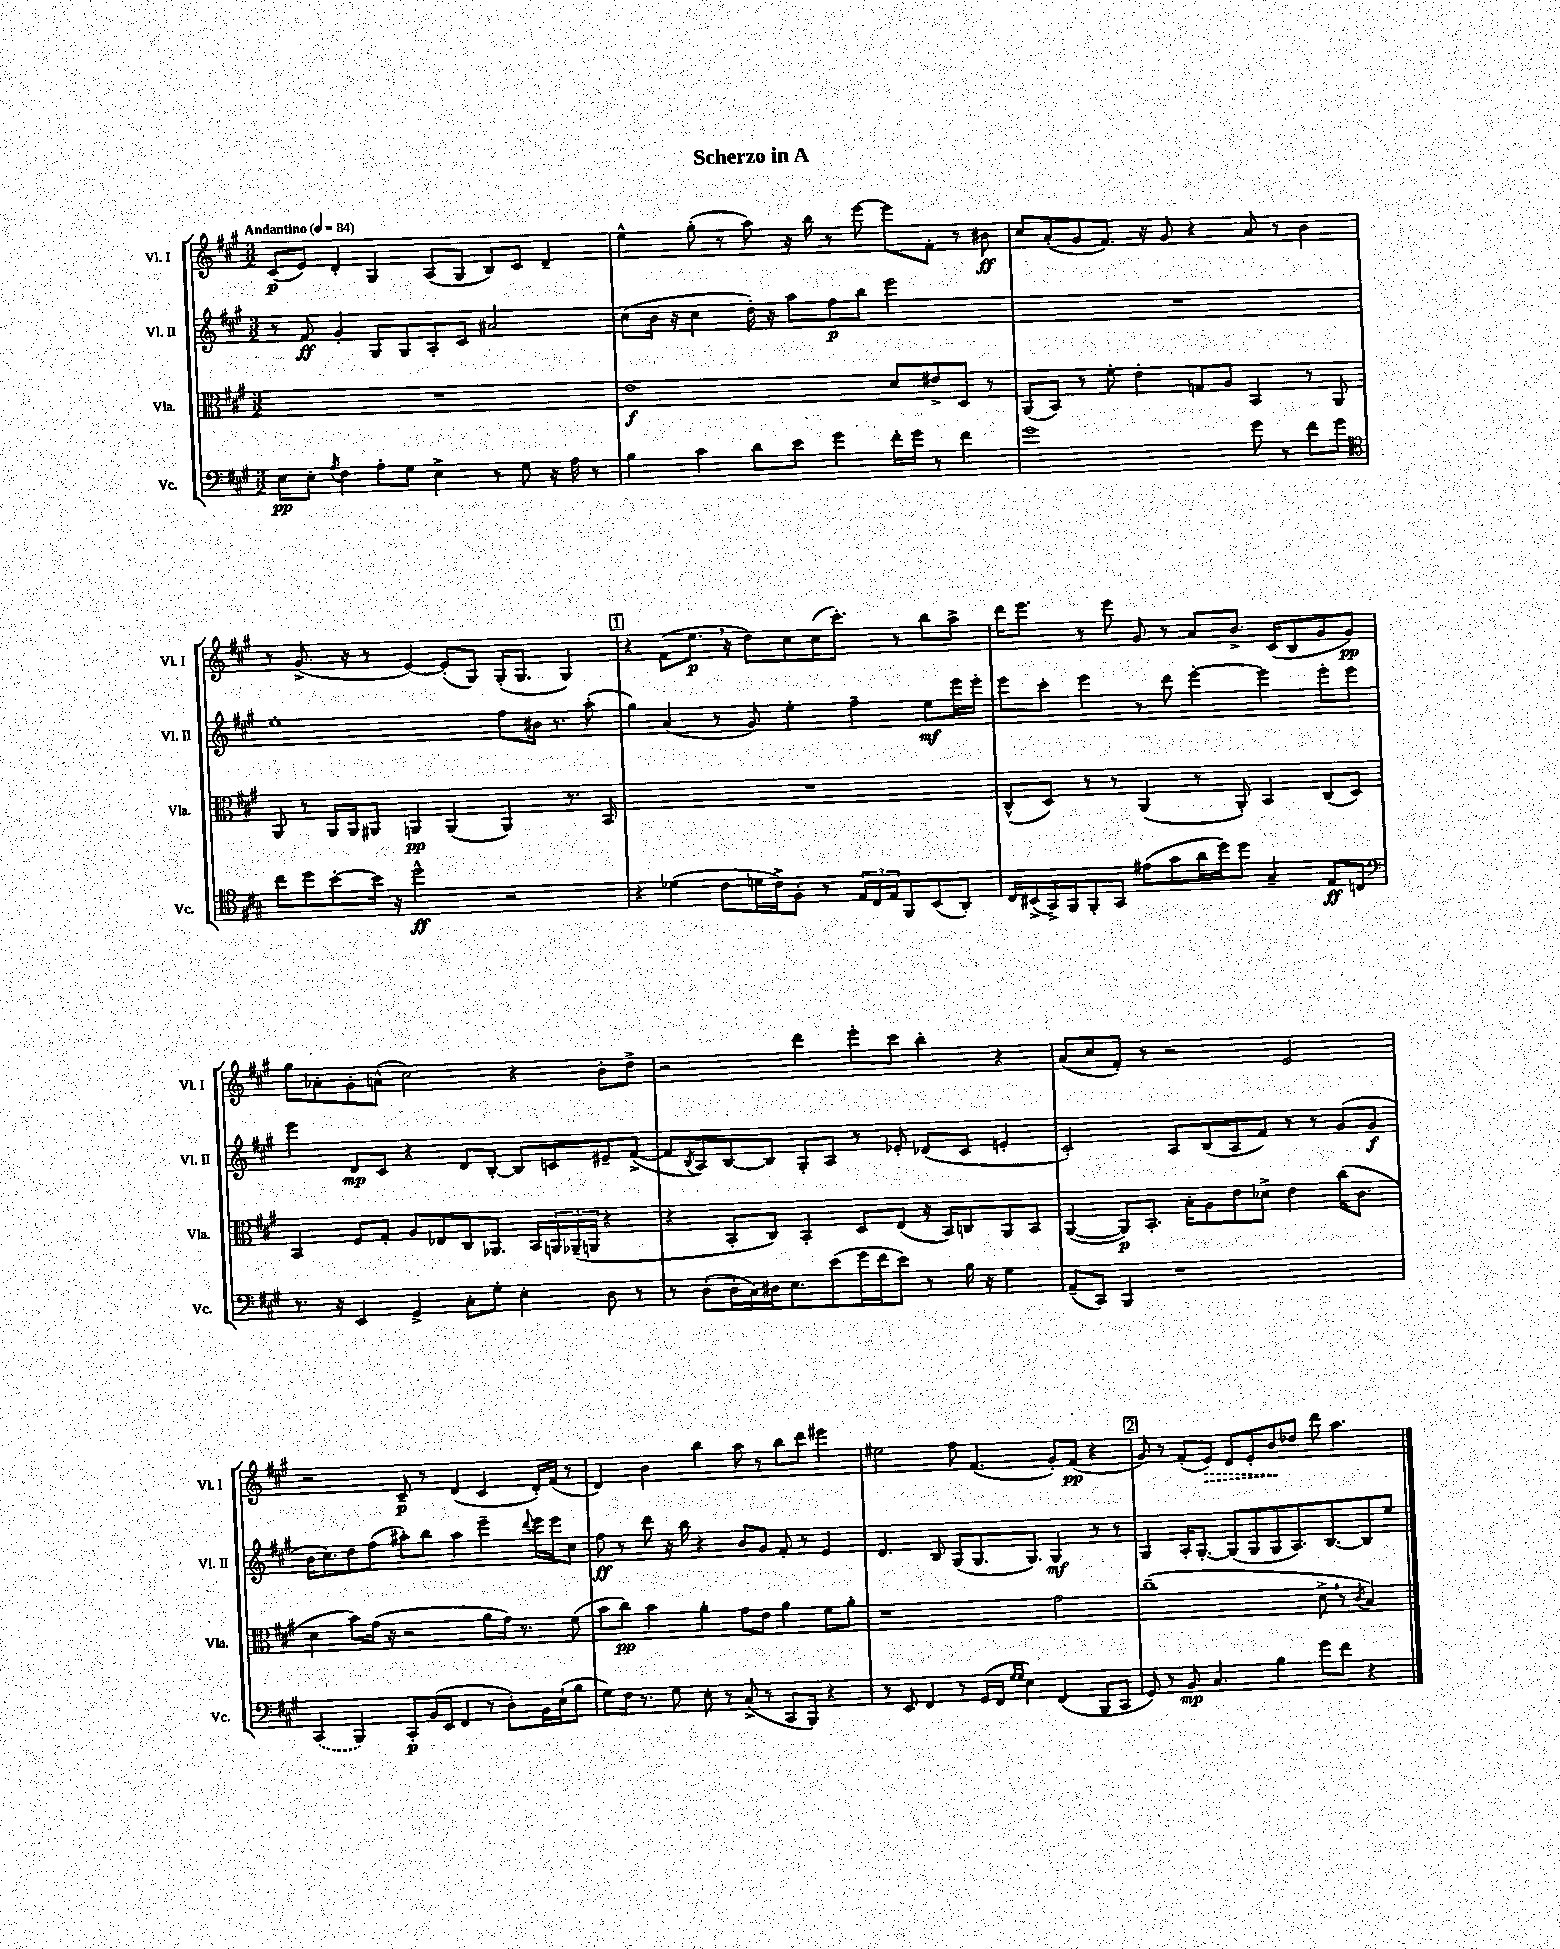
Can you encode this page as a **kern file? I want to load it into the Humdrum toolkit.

**kern	**dynam	**kern	**dynam	**kern	**dynam	**kern	**dynam
*part4	*part4	*part3	*part3	*part2	*part2	*part1	*part1
*staff4	*staff4	*staff3	*staff3	*staff2	*staff2	*staff1	*staff1
*I"Vc.	*	*I"Vla.	*	*I"Vl. II	*	*I"Vl. I	*
*I'Vc.	*	*I'Vla.	*	*I'Vl. II	*	*I'Vl. I	*
*clefF4	*	*clefC3	*	*clefG2	*	*clefG2	*
*k[f#c#g#]	*	*k[f#c#g#]	*	*k[f#c#g#]	*	*k[f#c#g#]	*
*M3/2	*	*M3/2	*	*M3/2	*	*M3/2	*
*MM84	*	*MM84	*	*MM84	*	*MM84	*
=1	=1	=1	=1	=1	=1	=1	=1
!	!	!	!	!	!	!LO:TX:a:B:t=Andantino	!
8E\L	pp	1.r	.	8r	.	(8c#/L	p
8E'\J	.	.	.	8f#/	ff	8e/J)	.
8qA/	.	.	.	.	.	.	.
4F#\	.	.	.	4g#'/	.	4d'/	.
8A'\L	.	.	.	8G#/L	.	4G#/	.
8G#\J	.	.	.	8G#/	.	.	.
4E^\	.	.	.	8A'/	.	(8A/L	.
.	.	.	.	8c#/J	.	8G#/J	.
8r	.	.	.	2a#X/	.	8B/L)	.
8G#\	.	.	.	.	.	8c#/J	.
16r	.	.	.	.	.	4d~/	.
16A\	.	.	.	.	.	.	.
8r	.	.	.	.	.	.	.
=2	=2	=2	=2	=2	=2	=2	=2
4B\	.	1e	f	(8cc#\L	.	4ee^^\	.
.	.	.	.	16b\Jk	.	.	.
.	.	.	.	16r	.	.	.
4c#\	.	.	.	4cc#\	.	(8gg#'\	.
.	.	.	.	.	.	8r	.
8d\L	.	.	.	16dd'\)	.	8aa\)	.
.	.	.	.	16r	.	.	.
8e\J	.	.	.	8aa\L	.	16r	.
.	.	.	.	.	.	16bb\	.
4g#\	.	.	.	8ff#\	p	8r	.
.	.	.	.	8bb\J	.	[8eee\	.
16f#'\LL	.	8d/L	.	2eee\	.	8eee\L]	.
16g#\JJ	.	.	.	.	.	.	.
8r	.	8e#X^/	.	.	.	8f#'\J	.
4f#\	.	8D/J	.	.	.	8r	.
.	.	8r	.	.	.	8b#X\	ff
=3	=3	=3	=3	=3	=3	=3	=3
1g#	.	(8AA/L	.	1.r	.	8cc#/L	.
.	.	8BB/J)	.	.	.	(8a'/	.
.	.	8r	.	.	.	8g#/	.
.	.	8f#'\	.	.	.	8.f#/J)	.
.	.	4e'\	.	.	.	.	.
.	.	.	.	.	.	16r	.
.	.	.	.	.	.	8g#/	.
.	.	8Gn/L	.	.	.	4r	.
.	.	8A/J	.	.	.	.	.
8g#\	.	4BB/	.	.	.	8a/	.
8r	.	.	.	.	.	8r	.
8f#\L	.	8r	.	.	.	4b\	.
8g#\J	.	8AA/	.	.	.	.	.
!!LO:LB:g=z
=4	=4	=4	=4	=4	=4	=4	=4
*clefC4	*	*	*	*	*	*	*
8cc#\L	.	8AA/	.	1ee'	.	8r	.
8dd\	.	8r	.	.	.	(8.g#^/	.
[8b'\	.	16AA/LL	.	.	.	.	.
.	.	16AA/J	.	.	.	16r	.
16b\Jk]	.	8AA#X/J	.	.	.	8r	.
16r	.	.	.	.	.	.	.
2dd^^\	ff	4AAn/	pp	.	.	[4e/)	.
.	.	(4AA/	.	.	.	(8e'/L]	.
.	.	.	.	.	.	8G#/J)	.
2r	.	4AA/)	.	8ff#\L	.	(16G#'/KL	.
.	.	.	.	.	.	8.G#/J	.
.	.	.	.	16b#X\Jk	.	.	.
.	.	.	.	8.r	.	.	.
.	.	8.r	.	.	.	4G#/)	.
.	.	.	.	(8aa'\	.	.	.
.	.	16BB/	.	.	.	.	.
!!LO:REH:place=s1:t=1
=5	=5	=5	=5	=5	=5	=5	=5
4r	.	1.r	.	4gg#\)	.	4r	.
(4d-X\	.	.	.	(4a/	.	(8f#\L	.
.	.	.	.	.	.	8.ee,\J	p
8c#\L	.	.	.	8r	.	.	.
.	.	.	.	.	.	16r	.
16dn\L	.	.	.	8g#/)	.	8dd\L)	.
16c#^\J)	.	.	.	.	.	.	.
8F#'\J	.	.	.	4ee'\	.	8cc#\	.
8r	.	.	.	.	.	(16cc#\K	.
.	.	.	.	.	.	8.ccc#'\J)	.
24E/LL	.	.	.	4ff#~\	.	.	.
24C#/	.	.	.	.	.	.	.
24E/J	.	.	.	.	.	.	.
8FF#/	.	.	.	.	.	8r	.
(8BB/	.	.	.	8ee\L	mf	8bb\L	.
8AA'/J)	.	.	.	16eee\L	.	8aa^\J	.
.	.	.	.	16eee'\JJ	.	.	.
=6	=6	=6	=6	=6	=6	=6	=6
16C#/LL	.	(8C#^^/L	.	8eee\L	.	16ddd\KL	.
(16BB#X^/	.	.	.	.	.	8.eee\J	.
16GG#^/)	.	8D/J)	.	8ccc#'\J	.	.	.
16FF#/J	.	.	.	.	.	.	.
8FF#'/	.	8r	.	4eee\	.	8r	.
8GG#/J	.	8r	.	.	.	8eee\	.
(8e#X\L	.	(4AA/	.	8r	.	8g#/	.
8g#\	.	.	.	8ddd\	.	8r	.
16a\L	.	8r	.	[4eee'\	.	8a/L	.
16dd\J)	.	.	.	.	.	.	.
8dd\J	.	8AA'/)	.	.	.	8.b^/J	.
4G#~/	.	4BB/	.	4eee\]	.	.	.
.	.	.	.	.	.	(16c#/KL	.
.	.	.	.	.	.	8B/	.
8E/L	ff	(8C#/L	.	8eee'\L	.	8g#/	.
8Cn/J	.	8D/J)	.	8eee\J	.	8g#/J)	pp
!!LO:LB:g=z
=7	=7	=7	=7	=7	=7	=7	=7
*clefF4	*	*	*	*	*	*	*
8.r	.	4BB/	.	4eee\	.	8gg#\L	.
.	.	.	.	.	.	8a-X'\	.
16r	.	.	.	.	.	.	.
4EE/	.	8F#/L	.	8d/L	mp	8g#'\	.
.	.	8G#'/J	.	8c#/J	.	(8an^^\J	.
4GG#^/	.	8A/L	.	4r	.	2cc#\)	.
.	.	8E-X/	.	.	.	.	.
8C#'\L	.	8C#/	.	8d/L	.	.	.
8G#'\J	.	8.AA-X/J	.	[8B'/J	.	.	.
4E'\	.	.	.	8B/L]	.	4r	.
.	.	16BB/LL	.	.	.	.	.
.	.	24AAn/	.	8cn/	.	.	.
.	.	(24AA-X~/	.	.	.	.	.
.	.	24AAn/JJ	.	.	.	.	.
8D\	.	4r	.	8e#X~/	.	8b'\L	.
8r	.	.	.	([8f#^/J	.	8dd^\J	.
=8	=8	=8	=8	=8	=8	=8	=8
8r	.	4r	.	8f#/L]	.	2r	.
.	.	.	.	8qB/	.	.	.
(8D'\L	.	.	.	8A/)	.	.	.
16D'\L	.	8BB'/L	.	[8B/	.	.	.
16C#\)	.	.	.	.	.	.	.
16D#X\J	.	8C#/J)	.	8B/J]	.	.	.
8.E\	.	.	.	.	.	.	.
.	.	4BB'/	.	8G#'/L	.	4ddd\	.
(8e\	.	.	.	8A/J	.	.	.
16g#\L	.	8D/L	.	8r	.	8eee'\L	.
16f#\J	.	.	.	.	.	.	.
8e\J)	.	(8E/J	.	8e-X'/	.	8ccc#\J	.
8r	.	16r	.	(8d-X/L	.	4bb'\	.
.	.	16BB/KL)	.	.	.	.	.
16B\	.	8Cn/	.	8c#/J	.	.	.
16r	.	.	.	.	.	.	.
4G#\	.	8AA/	.	4en'/	.	4r	.
.	.	8BB/J	.	.	.	.	.
=9	=9	=9	=9	=9	=9	=9	=9
(8AA~/L	.	([4AA/	.	2c#'/)	.	(8a/L	.
8CC#/J)	.	.	.	.	.	8cc#/	.
4BBB/	.	8AA/L])	p	.	.	8f#'/J)	.
.	.	8.BB'/J	.	.	.	8r	.
1r	.	.	.	8A/L	.	2r	.
.	.	16B'\KL	.	.	.	.	.
.	.	8A\	.	(8B/	.	.	.
.	.	8e\	.	8A/	.	.	.
.	.	8d-X^\J	.	8f#/J)	.	.	.
.	.	4e\	.	8r	.	2e/	.
.	.	.	.	8r	.	.	.
.	.	(16cc#\KL	.	(8g#/L	.	.	.
.	.	8.c#\J	.	.	.	.	.
.	.	.	.	8g#/J	f	.	.
!!LO:LB:g=z
=10	=10	=10	=10	=10	=10	=10	=10
(4CC#/	.	4d\	.	16b\KL	.	2r	.
.	.	.	.	8.cc#\)	.	.	.
4BBB/)	.	8b\L)	.	8dd\	.	.	.
.	.	(16g#\Jk	.	(8ff#\J	.	.	.
.	.	16r	.	.	.	.	.
8CC#'/L	p	2r	.	8aa#X'\L)	.	8c#~/	p
(16BB/L	.	.	.	8bb\J	.	8r	.
16EE/JJ	.	.	.	.	.	.	.
4FF#/	.	.	.	4aa#\	.	(4d/	.
8r	.	8a\L	.	4eee~\	.	4c#/	.
8D'\L)	.	16g#\Jk)	.	.	.	.	.
.	.	8.r	.	.	.	.	.
.	.	.	.	8qqddd/	.	.	.
16BB\L	.	.	.	16eee\LL	.	16d'/LL)	.
(16E`\J	.	.	.	16eee\J	.	(16f#/JJ	.
8B\J	.	(8f#\	.	8cc#\J	.	8r	.
=11	=11	=11	=11	=11	=11	=11	=11
8G#\L)	.	8b\L	.	8ff#\	ff	4d/)	.
16F#\Jk	.	8cc#\J)	pp	8r	.	.	.
8.r	.	.	.	.	.	.	.
.	.	4b\	.	8ddd\	.	4b\	.
8G#\	.	.	.	16r	.	.	.
.	.	.	.	16bb\	.	.	.
8E'\	.	4a'\	.	4r	.	4bb\	.
8r	.	.	.	.	.	.	.
(8C#^/	.	8g#\L	.	8b/L	.	8aa\	.
8r	.	8e\J	.	8g#/J	.	8r	.
8CC#/L	.	4a\	.	8f#'/	.	8bb\L	.
8BBB/J)	.	.	.	8r	.	8ddd\J	.
4r	.	8f#\L	.	4e/	.	4eee#X\	.
.	.	8a'\J	.	.	.	.	.
=12	=12	=12	=12	=12	=12	=12	=12
8r	.	1r	.	4.d/	.	2ee#X\	.
8EE/	.	.	.	.	.	.	.
4FF#/	.	.	.	.	.	.	.
.	.	.	.	8B/	.	.	.
8r	.	.	.	(8G#/L	.	8ff#\	.
(16GG#/LL	.	.	.	8.G#/	.	(4.f#/	.
16FF#/JJ	.	.	.	.	.	.	.
16qqG#/LL	.	.	.	.	.	.	.
16qqG#/JJ	.	.	.	.	.	.	.
4E\)	.	.	.	.	.	.	.
.	.	.	.	8.G#/J)	.	.	.
(4FF#/	.	2g#\	.	4G#/	mf	8g#'/L)	.
.	.	.	.	.	.	(8f#/J	pp
8BBB/L	.	.	.	8r	.	4r	.
8CC#/J	.	.	.	8r	.	.	.
!!LO:REH:place=s1:t=2
=13	=13	=13	=13	=13	=13	=13	=13
8GG#/)	.	(1cc#~	.	4G#/	.	8g#/)	.
8r	.	.	.	.	.	8r	.
8BB/	mp	.	.	16A'/KL	.	(8f#'/L	.
.	.	.	.	[8.G#'/J	.	.	.
!	!	!	!	!	!	!	!LO:HP:b
4.C#/	.	.	.	.	.	8e/J)	>
.	.	.	.	(8G#/L]	.	8d/L	.
.	.	.	.	8G#/	.	8e'/	.
4B\	.	.	.	8G#/	.	8b/	.
.	.	.	.	8.A/)	.	8dd-X/J	]
8g#\L	.	8d^,\	.	.	.	8ddd\	.
.	.	.	.	[8.B/	.	.	.
8f#\J	.	8r	.	.	.	4.aa\	.
.	.	8qc#/	.	.	.	.	.
4r	.	4B/)	.	8B/]	.	.	.
.	.	.	.	8ee/J	.	.	.
==	==	==	==	==	==	==	==
*-	*-	*-	*-	*-	*-	*-	*-
